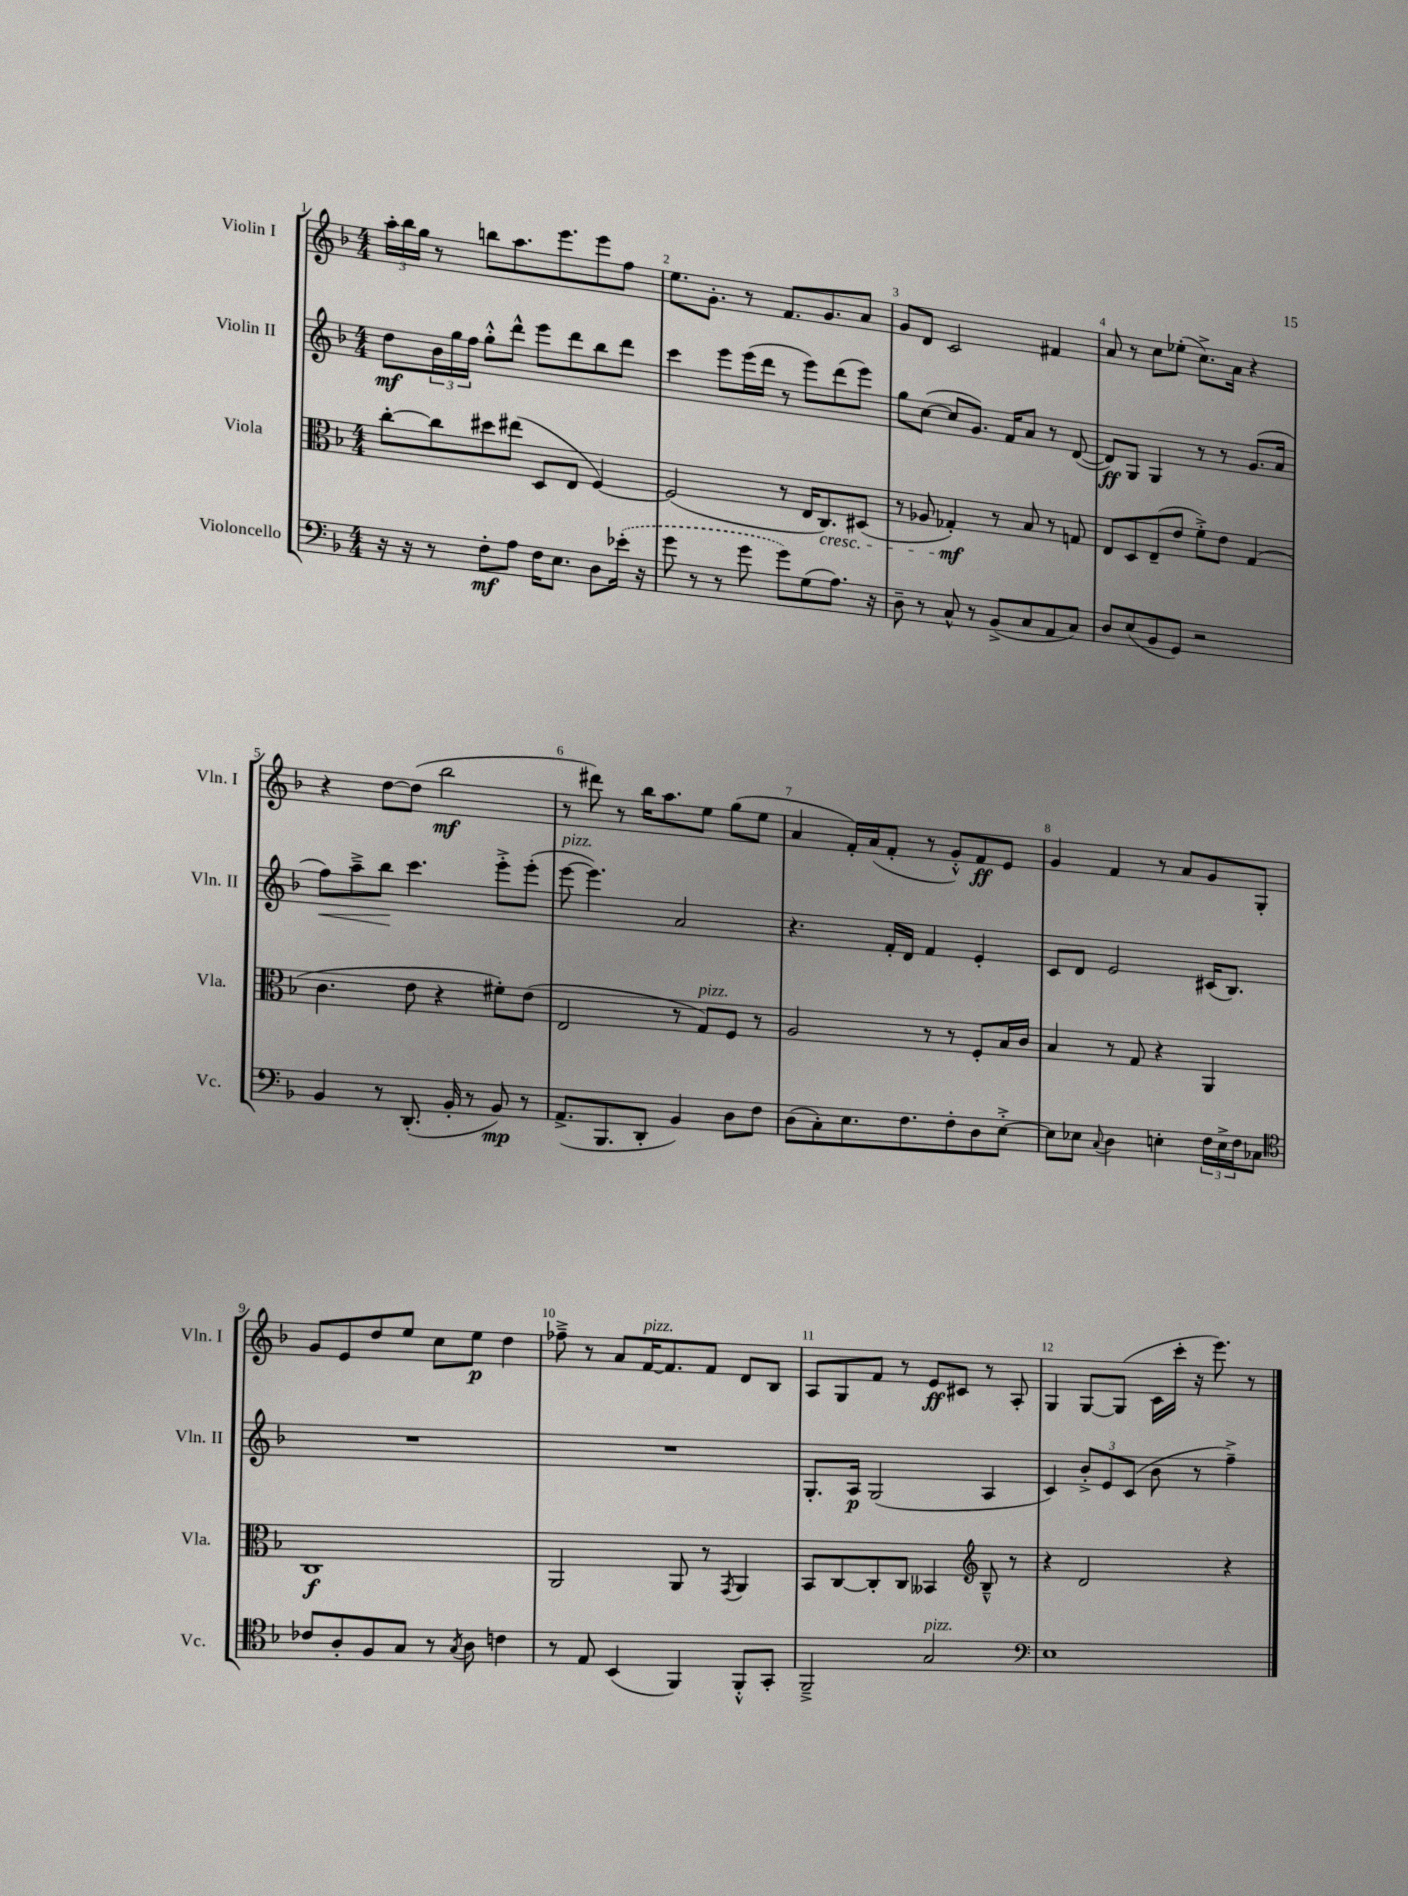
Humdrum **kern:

**kern	**dynam	**kern	**dynam	**kern	**dynam	**kern	**dynam
*part4	*part4	*part3	*part3	*part2	*part2	*part1	*part1
*staff4	*staff4	*staff3	*staff3	*staff2	*staff2	*staff1	*staff1
*I"Violoncello	*	*I"Viola	*	*I"Violin II	*	*I"Violin I	*
*I'Vc.	*	*I'Vla.	*	*I'Vln. II	*	*I'Vln. I	*
*clefF4	*	*clefC3	*	*clefG2	*	*clefG2	*
*k[b-]	*	*k[b-]	*	*k[b-]	*	*k[b-]	*
*M4/4	*	*M4/4	*	*M4/4	*	*M4/4	*
=1	=1	=1	=1	=1	=1	=1	=1
16r	.	[8cc'\L	.	8dd\L	mf	24aa'\LL	.
.	.	.	.	.	.	24bb-\	.
16r	.	.	.	.	.	.	.
.	.	.	.	.	.	24gg\JJ	.
8r	.	8cc\]	.	24b-\L	.	8r	.
.	.	.	.	24gg\	.	.	.
.	.	.	.	24ff\JJ	.	.	.
8F'\L	mf	8dd#X\	.	8gg'^^\L	.	8bbn\L	.
8A\J	.	(8ee#X\J	.	8ddd^^\J	.	8.aa\	.
16F\KL	.	8D/L	.	8eee\L	.	.	.
8.E\J	.	.	.	.	.	8.eee\	.
.	.	8E/J	.	8ddd\	.	.	.
8D\L	.	[4F/)	.	8bb-\	.	8eee\	.
(16e-X'\Jk	.	.	.	8ddd\J	.	8ff\J	.
16r	.	.	.	.	.	.	.
=2	=2	=2	=2	=2	=2	=2	=2
8g\	.	(2F/]	.	4ccc\	.	8.ee\L	.
8r	.	.	.	.	.	.	.
.	.	.	.	.	.	8.g'\J	.
8r	.	.	.	8eee\L	.	.	.
8g\	.	.	.	(16eee\L	.	8r	.
.	.	.	.	16ddd\JJ	.	.	.
8g\L)	.	8r	.	8r	.	8.f/L	.
(8G\	.	16E/KL	.	8eee\L)	.	.	.
!	!	!LO:TX:b:i:t=cresc.	!	!	!	!	!
.	.	8.C/)	.	.	.	8.g/	.
8.A\J)	.	.	.	(8ddd\	.	.	.
.	.	(8D#X/J	.	8eee\J)	.	8a/J	.
16r	.	.	.	.	.	.	.
=3	=3	=3	=3	=3	=3	=3	=3
8D~\	.	8r	.	8gg\L	.	8g/L	.
8r	.	8A-X/	.	([8cc\J	.	8d/J	.
8C^^/	.	4G-X'/)	mf	8cc/L]	.	2c/	.
8r	.	.	.	8.g/J)	.	.	.
(8BB-^/L	.	8r	.	.	.	.	.
.	.	.	.	16f/KL	.	.	.
8C/	.	8B-/	.	8a/J	.	.	.
8AA/	.	8r	.	8r	.	4f#X/	.
8C/J)	.	8Gn/	.	([8d/	.	.	.
=4	=4	=4	=4	=4	=4	=4	=4
8D/L	.	8E/L	.	8d/L])	ff	8a/	.
(8E/	.	8D/	.	8G/J	.	8r	.
8BB-/	.	(8E~/	.	4G/	.	8cc\L	.
8GG/J)	.	8e/J	.	.	.	(8ee-X'\J	.
2r	.	8f'^\L)	.	8r	.	8.cc^\L)	.
.	.	8e\J	.	8r	.	.	.
.	.	.	.	.	.	16a\Jk	.
.	.	(4G/	.	(8.g/L	.	4r	.
.	.	.	.	16a/Jk	.	.	.
!!LO:LB:g=z
=5	=5	=5	=5	=5	=5	=5	=5
!	!	!	!	!	!LO:HP:b	!	!
4BB-/	.	4.c\	.	8ff\L)	<	4r	.
.	.	.	.	8aa~^\	.	.	.
8r	.	.	.	8bb-\J	.	[8dd\L	.
(8.DD'/	.	8e\	.	4.ccc\	[	(8dd\J]	.
.	.	4r	.	.	.	2bb-\	mf
16BB-'/	.	.	.	.	.	.	.
8r	.	.	.	.	.	.	.
8BB-/)	mp	8f#X'\L)	.	8eee'^\L	.	.	.
8r	.	(8e\J	.	(8eee'\J	.	.	.
=6	=6	=6	=6	=6	=6	=6	=6
!	!	!	!	!LO:TX:a:i:t=pizz.	!	!	!
(8.AA^/L	.	2E/	.	[8eee\	.	8r	.
.	.	.	.	4.eee\])	.	8ddd#X\)	.
8.BBB-/	.	.	.	.	.	.	.
.	.	.	.	.	.	8r	.
8DD'/J	.	.	.	.	.	16bb-\KL	.
.	.	.	.	.	.	8.aa\	.
4BB-/)	.	8r	.	2a/	.	.	.
!	!	!LO:TX:a:i:t=pizz.	!	!	!	!	!
.	.	8G/L)	.	.	.	8ee\J	.
8D\L	.	8F/J	.	.	.	(8gg\L	.
8F\J	.	8r	.	.	.	8ee\J	.
=7	=7	=7	=7	=7	=7	=7	=7
(8D\L	.	2A/	.	4.r	.	4a/	.
8C'\)	.	.	.	.	.	.	.
8.E\	.	.	.	.	.	16f'/LL)	.
.	.	.	.	.	.	(16a/J	.
.	.	.	.	16f'/LL	.	8f'/J	.
8.F\	.	.	.	16d/JJ	.	.	.
.	.	8r	.	4f/	.	8r	.
8F'\	.	8r	.	.	.	8g'^^/L)	.
8D\	.	8F'/L	.	4e'/	.	8f/	ff
[8E'^\J	.	16B-/L	.	.	.	8e/J	.
.	.	16c/JJ	.	.	.	.	.
=8	=8	=8	=8	=8	=8	=8	=8
8E\L]	.	4B-/	.	8c/L	.	4g/	.
8E-X\J	.	.	.	8d/J	.	.	.
8qqC/	.	.	.	.	.	.	.
4D\	.	8r	.	2e/	.	4f/	.
.	.	8G/	.	.	.	.	.
4En'\	.	4r	.	.	.	8r	.
.	.	.	.	.	.	8a/L	.
24F\LL	.	4AA/	.	(16c#X/KL	.	8g/	.
24E^\	.	.	.	.	.	.	.
.	.	.	.	8.B-/J)	.	.	.
24F\J	.	.	.	.	.	.	.
8C-X\J	.	.	.	.	.	8G'/J	.
!!LO:LB:g=z
=9	=9	=9	=9	=9	=9	=9	=9
*clefC4	*	*	*	*	*	*	*
8c-X/L	.	1C	f	1r	.	8g/L	.
8A'/	.	.	.	.	.	8e/	.
8F/	.	.	.	.	.	8dd/	.
8G/J	.	.	.	.	.	8ee/J	.
8r	.	.	.	.	.	8cc\L	.
8qG/	.	.	.	.	.	.	.
8A\	.	.	.	.	.	8ee\J	p
4cn\	.	.	.	.	.	4dd\	.
=10	=10	=10	=10	=10	=10	=10	=10
8r	.	2AA/	.	1r	.	8ff-X~^\	.
8E/	.	.	.	.	.	8r	.
(4BB-/	.	.	.	.	.	8a/L	.
!	!	!	!	!	!	!LO:TX:a:i:t=pizz.	!
.	.	.	.	.	.	[16f/K	.
.	.	.	.	.	.	8.f/]	.
4FF/)	.	8AA/	.	.	.	.	.
.	.	8r	.	.	.	8f/J	.
.	.	8qGG/	.	.	.	.	.
8FF'^^/L	.	4AA/	.	.	.	8d/L	.
8GG'/J	.	.	.	.	.	8B-/J	.
=11	=11	=11	=11	=11	=11	=11	=11
2FF~^/	.	8BB-/L	.	8.G'/L	.	8A/L	.
.	.	[8C/	.	.	.	8G/	.
.	.	.	.	16A/Jk	p	.	.
.	.	8C'/]	.	(2G/	.	8f/J	.
.	.	8C/J	.	.	.	8r	.
!LO:TX:a:i:t=pizz.	!	!	!	!	!	!	!
2G/	.	4BB--X/	.	.	.	8e/L	ff
.	.	.	.	.	.	8c#X/J	.
*	*	*clefG2	*	*	*	*	*
.	.	8B-~^^/	.	4A/	.	8r	.
.	.	8r	.	.	.	8A'/	.
=12	=12	=12	=12	=12	=12	=12	=12
*clefF4	*	*	*	*	*	*	*
1E	.	4r	.	4c/)	.	4G/	.
.	.	2d/	.	12b-'^/L	.	[8G/L	.
.	.	.	.	12e/	.	.	.
.	.	.	.	.	.	(8G/J]	.
.	.	.	.	(12c/J	.	.	.
.	.	.	.	8b-\	.	16c\LL	.
.	.	.	.	.	.	16ccc'\JJ	.
.	.	.	.	8r	.	16r	.
.	.	.	.	.	.	8.eee\)	.
.	.	4r	.	4ff~^\)	.	.	.
.	.	.	.	.	.	8r	.
==	==	==	==	==	==	==	==
*-	*-	*-	*-	*-	*-	*-	*-
